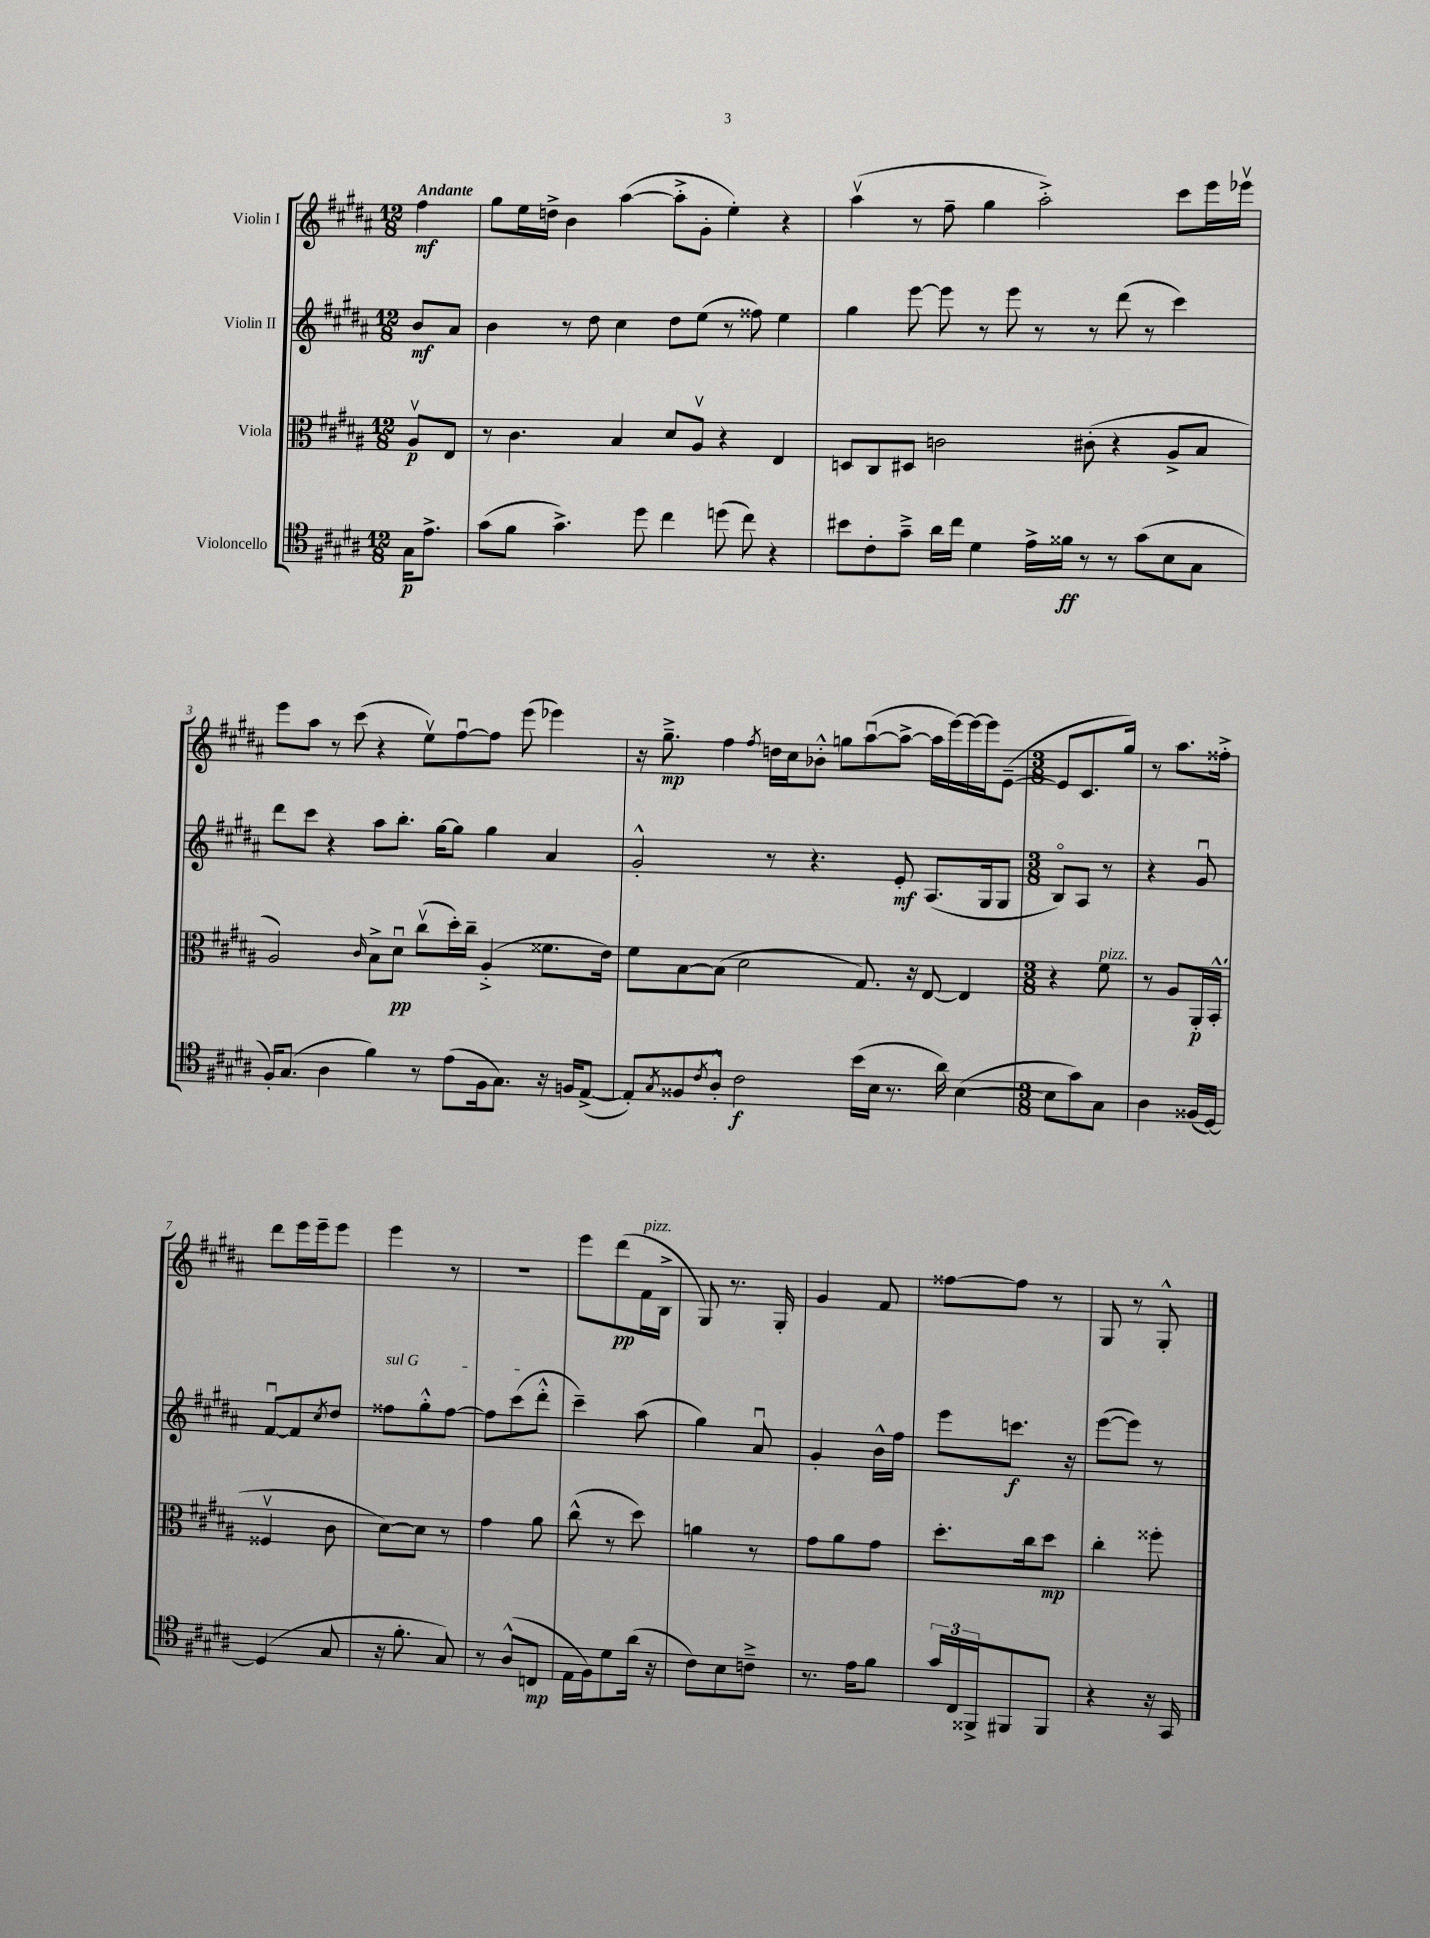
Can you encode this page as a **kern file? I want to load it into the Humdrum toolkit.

**kern	**kern	**kern	**kern
*staff4	*staff3	*staff2	*staff1
*clefC4	*clefC3	*clefG2	*clefG2
*k[f#c#g#d#a#]	*k[f#c#g#d#a#]	*k[f#c#g#d#a#]	*k[f#c#g#d#a#]
*M12/8	*M12/8	*M12/8	*M12/8
16G#	8A#v	8b	4ff#
8.e^	.	.	.
.	8E	8a#	.
=	=	=	=
(8g#	8r	4b	8gg#
8f#	4.c#	.	16ee
.	.	.	16dd^
4.g#^)	.	8r	4b
.	.	8dd#	.
.	4B	4cc#	([4aa#
8dd#	.	.	.
4cc#	8d#	8dd#	8aa#'^]
.	8A#v	(8ee	8g#'
(8dd	4r	8r	4ee')
8cc#)	.	8ff##)	.
4r	4E	4ee	4r
=	=	=	=
8b#	8D	4gg#	(4aa#v
8c#'	8C#	.	.
8g#~^	8D#	[8eee	8r
16a#	2c	8eee]	8ff#~
16cc#	.	.	.
4d#	.	8r	4gg#
.	.	8eee	.
16e^	.	8r	2aa#'^)
16f##	.	.	.
8r	(8c#'	8r	.
8r	4r	(8ddd#	.
(8g#	.	8r	.
8B	8A#^	4ccc#)	8ccc#
8G#	8B	.	16eee
.	.	.	16eee-v
=	=	=	=
16F#')	2A#)	8ddd#	8eee
(8.G#	.	.	.
.	.	8ccc#	8aa#
4A#	.	4r	8r
.	.	.	(8ccc#
.	16qqc#	.	.
4f#)	8B^	8aa#	4r
.	8d#u	8.bb'	.
8r	(8cc#v	.	8eev)
.	.	[16gg#	.
(8e	16dd#')	8gg#]	[8ff#u
.	16cc#~	.	.
16F#	(4A#'^	4gg#	8ff#]
8.G#)	.	.	.
.	.	.	(8eee
16r	8.f##	4a#	4eee-)
16F	.	.	.
([8E^	.	.	.
.	16e)	.	.
=	=	=	=
8E'])	8f#	2g#'^^	16r
.	.	.	8.gg#~^
8qG#	.	.	.
8F##	[8B	.	.
8qc#	.	.	.
8A#'^^	(8B]	.	4ff#
2c#	2d#	.	.
.	.	.	8qff#
.	.	8r	16dd
.	.	.	16cc#
.	.	4.r	8b-'^^
.	.	.	8gg
(16b	8.G#)	.	([8aa#u
16B	.	.	.
8.r	.	8e'	8aa#^_
.	16r	.	.
.	[8E	(8.A#	16aa#]
16a#)	.	.	[16eee)
([4B	4E]	.	16eee_
.	.	16G#	16eee]
.	.	8G#	([8e~
=	=	=	=
*M3/8	*M3/8	*M3/8	*M3/8
8B]	4r	8Bo)	8e]
8g#)	.	8A#	8.c#
8G#	8f#	8r	.
.	.	.	16gg#)
=	=	=	=
4A#	8r	4r	8r
.	8A#	.	8.aa#
(16F##	16AA#'	8g#u	.
[16D#)	(16BB'^^	.	16ff##'^
=	=	=	=
(4D#]	4F##v	[8f#u	8ddd#
.	.	8f#]	16eee
.	.	.	16eee~
.	.	8qcc#	.
8G#	8c#	8dd#	8eee
=	=	=	=
16r	[8d#)	8ff##	4eee
8.f#'	.	.	.
.	8d#]	8gg#'^^	.
8G#)	8r	[8ff##	8r
=	=	=	=
8r	4g#	8ff##]	4.r
(8A#^^	.	(8ccc#	.
8C	8a#	8ddd#'^^	.
=	=	=	=
16E	(8cc#^^	4ccc#~)	8eee
16F#)	.	.	.
8d#	8r	.	(8ddd#
(16a#	8dd#)	(8aa#	16f#
16r	.	.	16B^
=	=	=	=
8c#)	4a	4gg#)	8G#)
8B	.	.	8.r
8c~^	8r	8a#u	.
.	.	.	16G#'
=	=	=	=
8.r	8g#	4g#'	4g#
.	8a#	.	.
16e	.	.	.
8f#	8g#	16b^^	8f#
.	.	16ff#	.
=	=	=	=
24g#	8.dd#'	8eee	[8ff##
24C#	.	.	.
24FF##^	.	.	.
8FF#	.	8.ccc	8ff##]
.	16cc#	.	.
8FF#	8dd#	.	8r
.	.	16r	.
=	=	=	=
4r	4cc#'	([8eee	8G#
.	.	8eee])	8r
16r	8ff##'	8r	8G#'^^
16GG#	.	.	.
==	==	==	==
*-	*-	*-	*-
